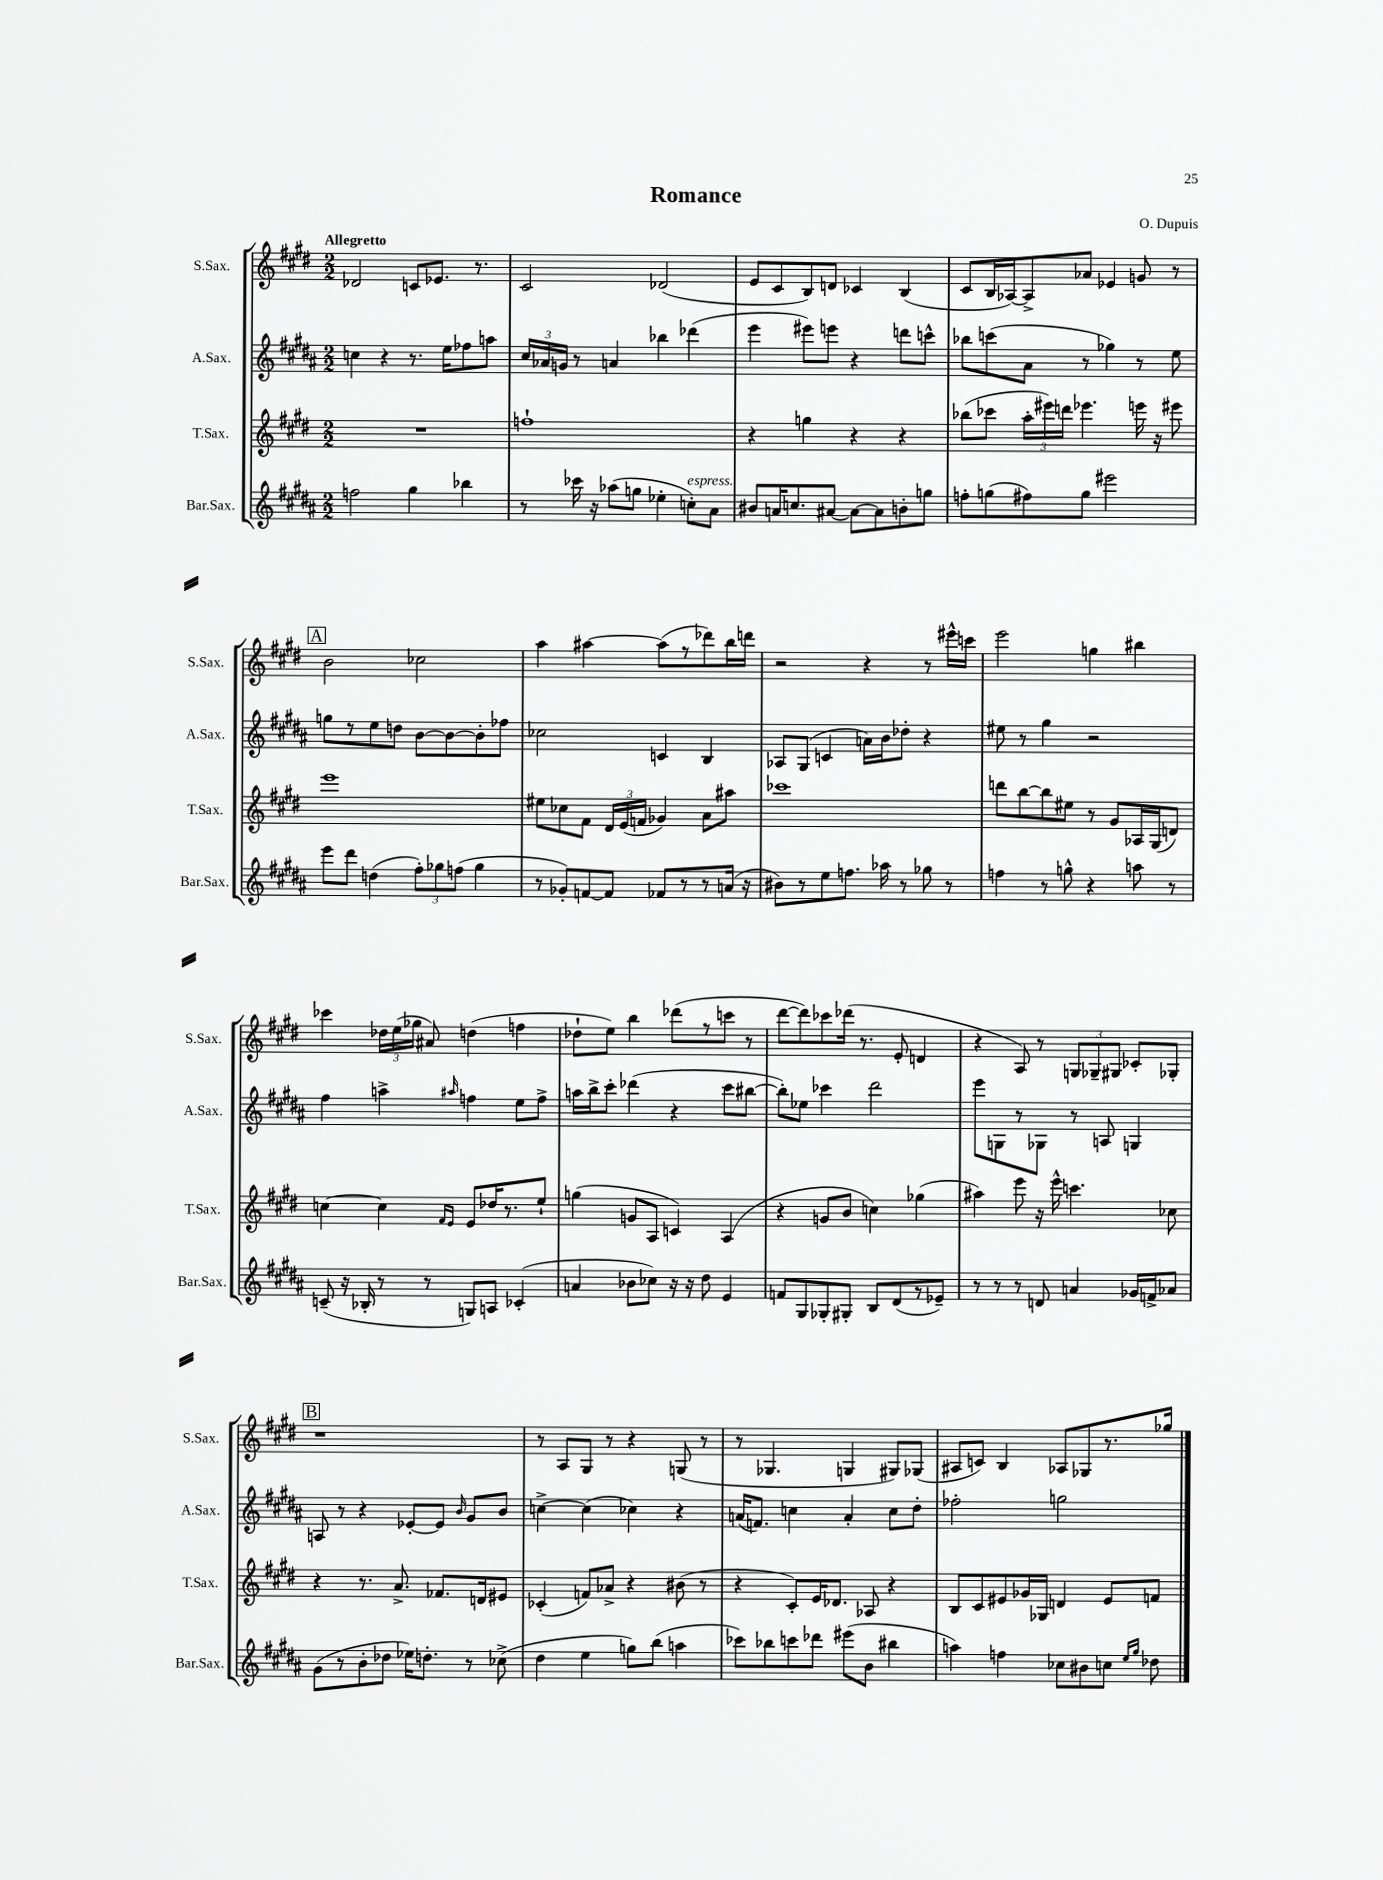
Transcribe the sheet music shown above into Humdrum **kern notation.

**kern	**kern	**kern	**kern
*staff4	*staff3	*staff2	*staff1
*clefG2	*clefG2	*clefG2	*clefG2
*k[f#c#g#d#a#]	*k[f#c#g#d#]	*k[f#c#g#d#a#]	*k[f#c#g#d#]
*M2/2	*M2/2	*M2/2	*M2/2
2ff\	1r	4cc\	2d-/
.	.	4r	.
4gg#\	.	8.r	8c/L
.	.	.	8.e-/J
.	.	16ee\LK	.
4bb-\	.	8ff-\	.
.	.	.	8.r
.	.	8aa\J	.
=	=	=	=
8r	1ff`	24cc#/LL	2c#/
.	.	24a-/	.
.	.	24g/JJ	.
16ccc-\	.	8r	.
16r	.	.	.
(8aa-\L	.	4a/	.
8gg\J	.	.	.
4ee-'\	.	4bb-\	(2d-/
8cc'\L)	.	(4ddd-\	.
8a#\J	.	.	.
=	=	=	=
8b#/L	4r	4eee\	8e/L
16a/K	.	.	8c#/
8.cc/	.	.	.
.	4gg\	8eee#\L)	8B/)
[8a#/J	.	8eee\J	8d/J
8a#\_L	4r	4r	4c-/
8a#\]	.	.	.
8b'\	4r	8ddd\L	(4B/
8gg\J	.	8ccc^^\J	.
=	=	=	=
8ff'\L	(8bb-\L	8bb-\L	8c#/L
(8gg\	8ccc-\J	(8ccc\	16B/L
.	.	.	[16A-/J)
8ff#\)	24aa'\LL	8a#\J	8A-^/]
.	24eee#\)	.	.
.	24ddd\JJ	.	.
8gg\J	4.eee-\	8r	8a-/J
2eee#\	.	4gg-\)	4e-/
.	16eee\	8r	8g/
.	16r	.	.
.	8eee#\	8ee\	8r
=	=	=	=
8eee\L	1eee	8gg\L	2b\
8ddd#\J	.	8r	.
(4dd\	.	8ee\	.
.	.	8dd\J	.
12ff#'\L)	.	[8b\L	2cc-\
12gg-\	.	.	.
.	.	8b\_	.
(12ff\J	.	.	.
4gg-\	.	8b'\]	.
.	.	8ff-\J	.
=	=	=	=
8r	8ee#\L	2cc-\	4aa\
8g-'/L)	8cc-\	.	.
[8f/	8f#\J	.	[4aa#\
8f/]J	24d#/LL	.	.
.	(24e/	.	.
.	24f/JJ	.	.
8f-/L	4g-/)	4c/	(8aa#\]L
8r	.	.	8r
8r	8a\L	4B/	8ddd-\)
(16a/Jk	8aa#\J	.	16bb\L
16r	.	.	16ddd\JJ
=	=	=	=
8b#\L)	1ccc-	8A-/L	2r
8r	.	(8G#/J	.
8ee\	.	4c/	.
8.ff\J	.	.	.
.	.	16a\LL)	4r
16aa-\	.	16b\J	.
8r	.	8dd-'\J	.
8gg-\	.	4r	8r
8r	.	.	16eee#^^\LL
.	.	.	16ccc\JJ
=	=	=	=
4ff\	8ddd\L	8ee#\	2eee\
.	[8bb\	8r	.
8r	8bb\]	4gg#\	.
8gg^^\	8ee#\J	.	.
4r	8r	2r	4gg\
.	8g#/L	.	.
8aa\	16A-/L	.	4bb#\
.	(16G#/J	.	.
8r	8d/J)	.	.
=	=	=	=
(8c~/	[4cc\	4ff#\	4ccc-\
16r	.	.	.
16B-'/	.	.	.
8r	4cc\]	4aa^\	24dd-\LL
.	.	.	(24ee\
.	.	.	24gg-\JJ
8r	.	.	8a#/)
.	16qqf#/LL	.	.
.	16qqe/JJ	16qqaa#/	.
8G/L)	8e/L	4ff\	(4dd\
8A/J	16dd-/K	.	.
.	8.r	.	.
(4c-'/	.	8ee\L	4ff\
.	8ee`/J	8ff^\J	.
=	=	=	=
4a/	(4gg\	16aa\LL	8dd-`\L
.	.	16bb^\J	.
.	.	8ccc#'\J	8ee\J)
8b-\L	8g/L	(4ddd-\	4bb\
8cc-\J)	8A/J	.	.
16r	4c/)	4r	(8ddd-\L
16r	.	.	.
8dd#\	.	.	8r
4e/	(4A/	8ccc#\L	8ccc\J
.	.	[8bb#\J	8r
=	=	=	=
8f/L	4r	8bb#'\]L)	[8ddd#\L
8G#/	.	8ee-\J	8ddd#\])
8G-'/	8g/L	4ccc-\	8ccc-\
8G#'/J	8b/J	.	(16ddd-\Jk
.	.	.	8.r
8B/L	4cc\)	2ddd#\	.
(8d#/	.	.	8e'/
8r	(4gg-\	.	4d/
8e-~/J)	.	.	.
=	=	=	=
8r	4aa#\)	8eee\L	4r
8r	.	8G\	.
8r	8eee\	8r	8A/)
8d/	16r	8G-\J	8r
.	16eee^^\	.	.
4a/	4.ccc\	8r	12G/L
.	.	.	12G-~/
.	.	8A/	.
.	.	.	12G#/J
16g-/LL	.	4G/	8c-'/L
16f^/J	.	.	.
8a-/J	8cc-\	.	8G-'/J
=	=	=	=
(8g#\L	4r	8A/	1r
8r	.	8r	.
8b'\	8.r	4r	.
8dd-\J	.	.	.
.	8.a^/	.	.
16ee-\LK)	.	[8e-'/L	.
8.dd'\J	.	.	.
.	8.f-/L	8e-/]J	.
.	.	16qqb/	.
8r	.	8g#/L	.
.	16d/k	.	.
(8cc-^\	8e#/J	8b/J	.
=	=	=	=
4dd#\	(4c-'/	[4cc^\	8r
.	.	.	8A/L
4ee\	8f/L)	(4cc\]	8G#/J
.	8a-^/J	.	8r
8gg\L)	4r	4cc-\)	4r
(8bb\J	.	.	.
4aa\	(8b#\	4r	(8G/
.	8r	.	8r
=	=	=	=
8ccc-\L)	4r	(16a/LK	8r
.	.	8.f/J)	.
8bb-\	.	.	4.G-/
8ccc\	8c#'/L)	4cc\	.
8ddd-\J	16e/K	.	.
.	8.d-/J	.	.
(8eee#\L	.	4a'/	4G/
8b\J	8A-/	.	.
4bb#\	4r	8cc\L	8G#/L)
.	.	8dd#'\J	(8G-/J
=	=	=	=
4aa\)	8B/L	2ff-'\	8A#/L
.	8c#/	.	8c/J)
4ff\	8e#/	.	4B/
.	16g-/L	.	.
.	16G-/JJ	.	.
8cc-\L	4d/	2gg\	8A-/L
8b#\	.	.	8G-/
8cc\J	8e#/L	.	8.r
16qqee/LL	.	.	.
16qqgg#/JJ	.	.	.
8dd-\	8f/J	.	.
.	.	.	16gg-/Jk
==	==	==	==
*-	*-	*-	*-
